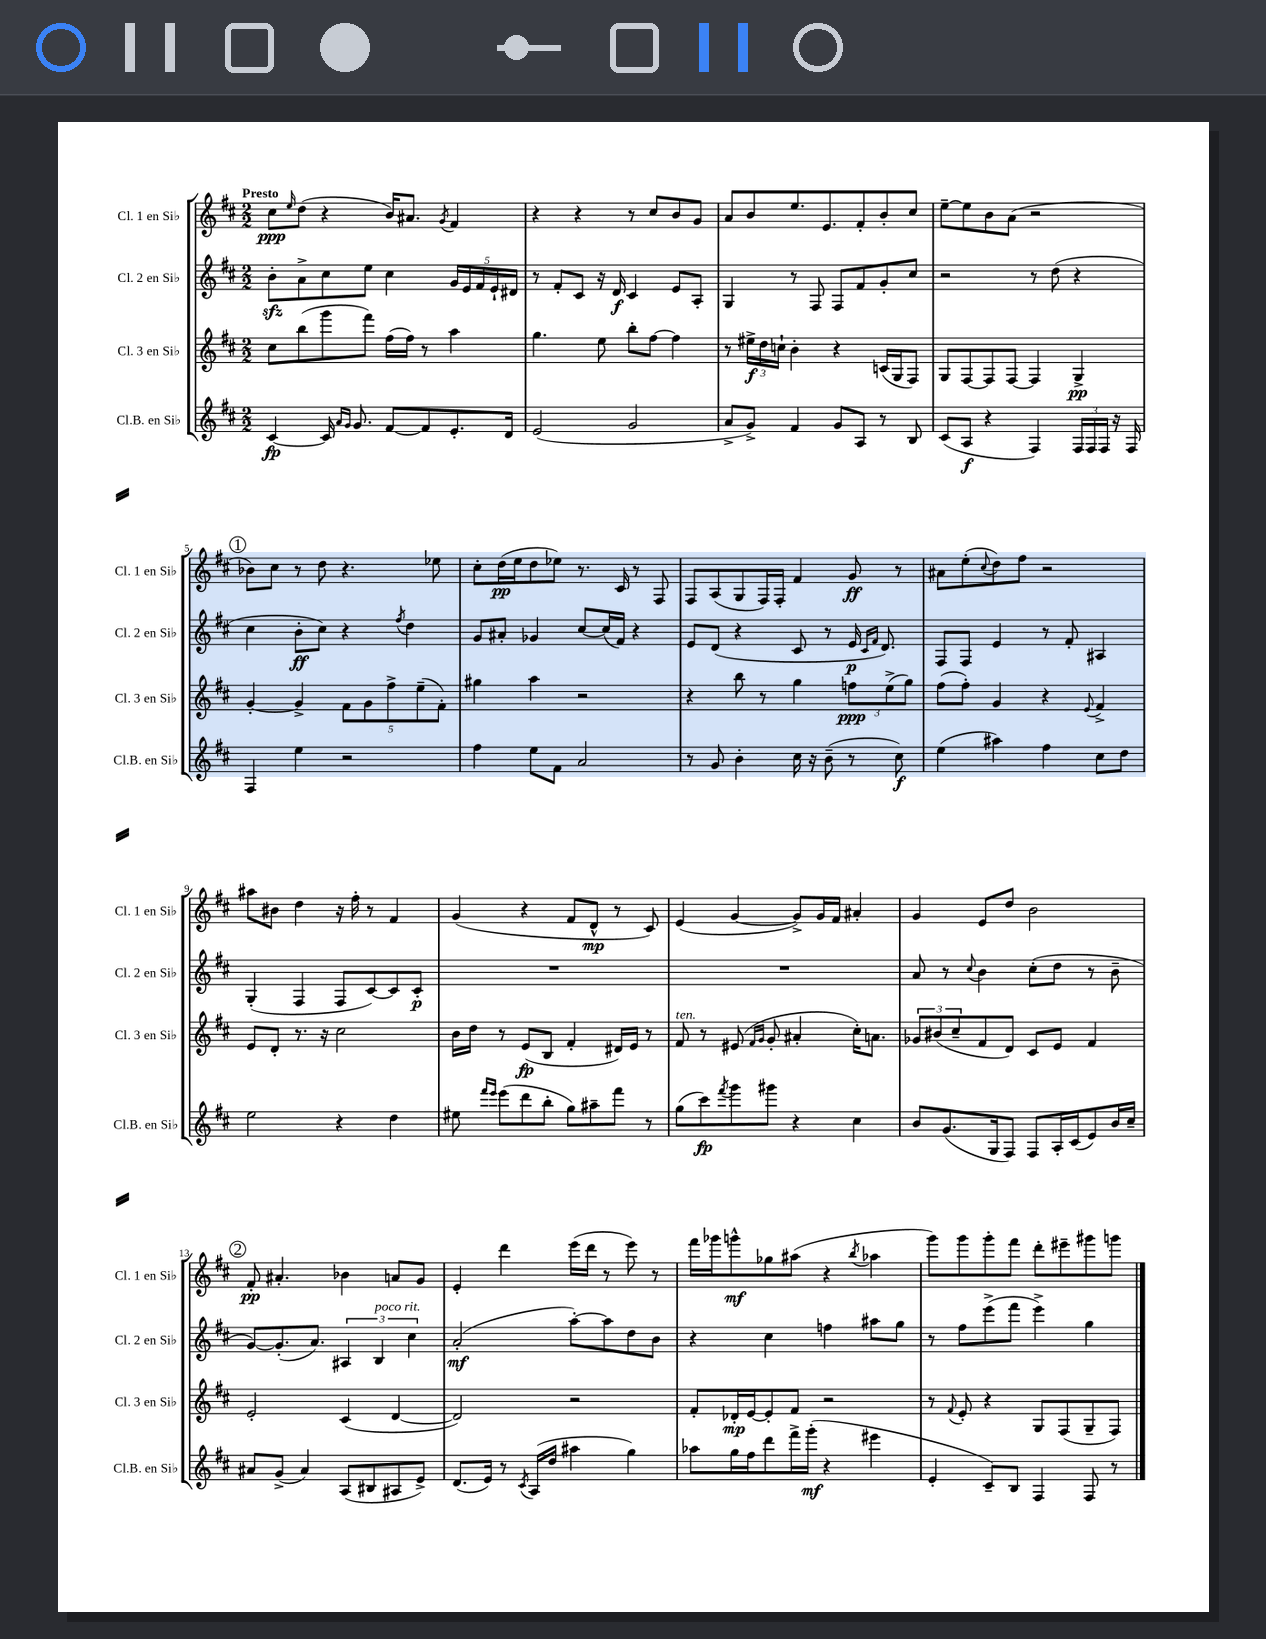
<<
\new StaffGroup <<
\new Staff = "s0" \with { instrumentName = "Cl. 1 en Sib" shortInstrumentName = "Cl. 1 en Sib" } {
    \clef treble \key d \major \numericTimeSignature \time 2/2 \tempo "Presto"
    cis''8\ppp \grace { e''16 } d''8( r4 b'16) ais'8. \acciaccatura { g'8 } fis'4 |
    r4 r4 r8 cis''8 b'8 g'8 |
    a'8 b'8 e''8. e'8. fis'8-. b'8-. cis''8 |
    e''8~-- e''8 b'8 a'8( r2 |
    \mark \markup { \circle "1" } bes'8) cis''8 r8 d''8 r4. ees''8 |
    cis''8-. d''16\pp( e''16 d''8 ees''8) r8. cis'16 r8 fis8 |
    fis8 a8( g8 fis16) fis16-. fis'4 g'8\ff r8 |
    ais'8 e''8-.( \appoggiatura { cis''8 } d''8) fis''8 r2 |
    ais''8 bis'8 d''4 r16 fis''16-. r8 fis'4 |
    g'4( r4 fis'8 d'8-^\mp r8 cis'8) |
    e'4( g'4~ g'8->) g'16 fis'16 ais'4-. |
    g'4 e'8 d''8 b'2 |
    \mark \markup { \circle "2" } fis'8-.\pp ais'4.-. bes'4 a'8 g'8 |
    e'4-. d'''4 e'''16( d'''16 r8 e'''8) r8 |
    fis'''16 ges'''16 g'''8-^\mf ges''8 ais''8( r4 \acciaccatura { b''8 } aes''4 |
    g'''8) g'''8 g'''8-. fis'''8 d'''8-. eis'''8-- gis'''8 g'''8 \bar "|." |
}
\new Staff = "s1" \with { instrumentName = "Cl. 2 en Sib" shortInstrumentName = "Cl. 2 en Sib" } {
    \clef treble \key d \major \numericTimeSignature \time 2/2
    b'8-.\sfz a'8-> cis''8 e''8 cis''4 \tuplet 5/4 { g'16 e'16 fis'16 e'16-! dis'16 } |
    r8 fis'8-. cis'8 r16 d'16\f cis'4 e'8 a8-. |
    g4 r8 fis8 fis8 fis'8 g'8-. cis''8 |
    r2 r8 d''8( r4 |
    \mark \markup { \circle "1" } cis''4 b'8-.\ff cis''8) r4 \acciaccatura { fis''8 } d''4 |
    g'8 ais'8-. ges'4 cis''8~ cis''16( fis'16) r4 |
    e'8 d'8( r4 cis'8 r8 e'16\p \grace { cis'16 fis'16 } d'8.) |
    fis8 fis8 e'4 r8 fis'8-. ais4 |
    g4-.( fis4 fis8 cis'8~) cis'8 cis'8-.\p |
    R1 |
    R1 |
    a'8 r8 \appoggiatura { cis''8 } b'4 cis''8-.( d''8 r8 b'8-- |
    \mark \markup { \circle "2" } g'8~) g'8.-.( a'8.) \tuplet 3/2 { ais4 b4^\markup { \italic "poco rit." } cis''4 } |
    a'2-.\mf( a''8~-.) a''8 d''8 b'8 |
    r4 cis''4 f''4 ais''8 g''8 |
    r8 fis''8 e'''8->( fis'''8 e'''4->) g''4 \bar "|." |
}
\new Staff = "s2" \with { instrumentName = "Cl. 3 en Sib" shortInstrumentName = "Cl. 3 en Sib" } {
    \clef treble \key d \major \numericTimeSignature \time 2/2
    cis''8 b''8( g'''8 fis'''8) fis''16( fis''16) r8 a''4 |
    g''4. e''8 b''8-. fis''8~ fis''4 |
    r8 \tuplet 3/2 { eis''16->\f d''16 c''16-! } b'4-. r4 c'16( g16 fis8) |
    g8 fis8~ fis8 fis8~ fis4 g4->\pp |
    \mark \markup { \circle "1" } g'4~-. g'4-> \tuplet 5/4 { fis'8 g'8 fis''8-> e''8--( fis'8-.) } |
    gis''4 a''4 r2 |
    r4 b''8 r8 g''4 \tuplet 3/2 { f''8\ppp e''8->( g''8) } |
    fis''8( fis''8-.) g'4 r4 \appoggiatura { e'8 } fis'4-> |
    e'8 d'8-. r8. r16 cis''2 |
    b'16 d''16 r8 e'8\fp( b8 fis'4-. dis'16) e'16 r8 |
    fis'8^\markup { \italic "ten." } r8 eis'8( \grace { fis'16 g'16 } g'8-. ais'4-. cis''16-.) a'8. |
    \tuplet 3/2 { ges'8 bis'8( cis''8-- } fis'8 d'8) cis'8 e'8 fis'4 |
    \mark \markup { \circle "2" } e'2-. cis'4( d'4~ |
    d'2) r2 |
    fis'8-. des'16-.\mp e'16~ e'8-. fis'8 r2 |
    r8 \appoggiatura { fis'8 } e'8-. r4 g8 fis8( g8-- fis8) \bar "|." |
}
\new Staff = "s3" \with { instrumentName = "Cl.B. en Sib" shortInstrumentName = "Cl.B. en Sib" } {
    \clef treble \key d \major \numericTimeSignature \time 2/2
    cis'4~\fp cis'16 \grace { a'16 g'16 } g'8. fis'8~ fis'8 e'8.-. d'16 |
    e'2( g'2 |
    a'8-> g'8->) fis'4 g'8 a8 r8 b8 |
    cis'8( a8\f r4 fis4) \tuplet 3/2 { fis16 fis16 fis16 } r16 fis16 |
    \mark \markup { \circle "1" } fis4 e''4 r2 |
    fis''4 e''8 fis'8 a'2 |
    r8 g'8 b'4-. cis''16 r16 b'8--( r8 cis''8\f) |
    e''4( ais''4) fis''4 cis''8 d''8 |
    e''2 r4 d''4 |
    eis''8 \grace { fis'''16 e'''16 } e'''8( d'''8 b''8-. g''8) ais''8-- fis'''8 r8 |
    g''8( cis'''8\fp) \acciaccatura { fis'''8 } g'''8 gis'''8 r4 cis''4 |
    b'8 g'8.( g16 fis8) fis8 a16-. cis'16( e'8) b'16 cis''16-- |
    \mark \markup { \circle "2" } ais'8 g'8->( ais'4) a8( bis8 ais8 e'8->) |
    d'8.( e'16) r8 \acciaccatura { cis'8 } a16( d''16 ais''4 g''4) |
    aes''8 g''16 fis''16 d'''8 fis'''16-> g'''16-.\mf( r4 eis'''4 |
    e'4-. cis'8--) b8 fis4 fis8 r8 \bar "|." |
}
>>
>>
